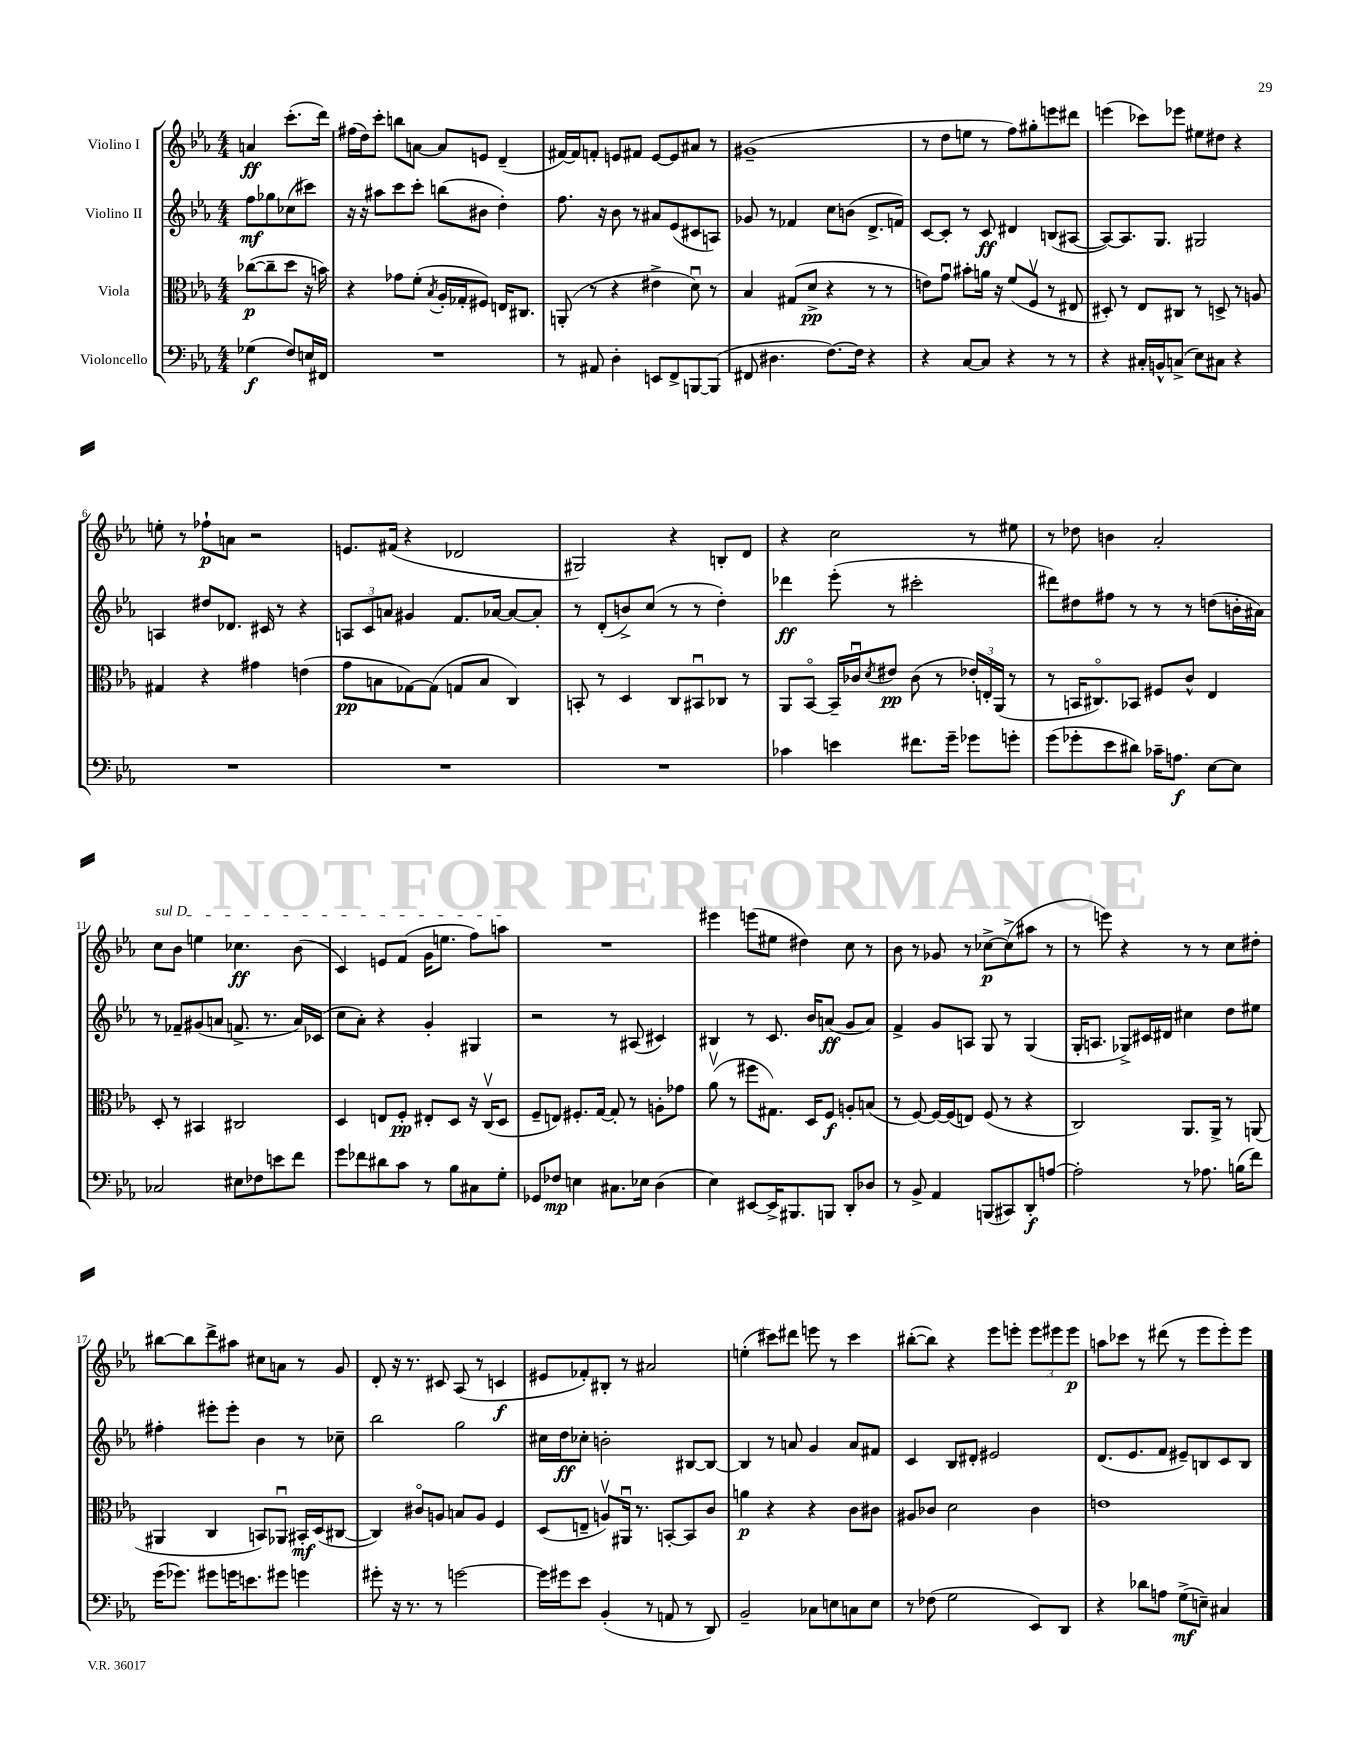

**kern	**kern	**kern	**kern
*staff4	*staff3	*staff2	*staff1
*clefF4	*clefC3	*clefG2	*clefG2
*k[b-e-a-]	*k[b-e-a-]	*k[b-e-a-]	*k[b-e-a-]
*M4/4	*M4/4	*M4/4	*M4/4
(4G-	([8cc-	8ff	4a
.	8cc-~]	8gg-	.
8F)	8dd	(8cc-	(8.ccc'
16E	16r	8ccc#)	.
16FF#	16b)	.	16ddd)
=	=	=	=
1r	4r	16r	(16ff#
.	.	16r	16dd)
.	.	8aa#	8ccc'
.	8g-	8ccc	8bb
.	(8f'	8ccc'	[8a
.	8qB-	.	.
.	16A-'	(8bb	8a]
.	16G-'	.	.
.	8F#)	8b#	8e
.	16E	4dd')	(4d~
.	8.C#	.	.
=	=	=	=
8r	(8AA'	8.ff	[16f#)
.	.	.	16f#]
8AA#	8r	.	8f'
.	.	16r	.
4D'	4r	8b-	8e
.	.	8r	8f#
8EE	4e#^	8a#	[8e
8FF^	.	(8e-	8e]
[8BBB	8du)	8c#	8a#
(8BBB]	8r	8A)	8r
=	=	=	=
8FF#	4B-	8g-	(1g#~
4.D#	.	8r	.
.	(8G#	4f-	.
.	8d^	.	.
[8.F)	4r	8cc	.
.	.	(8b	.
16F]	.	.	.
4r	8r	8.d^	.
.	8r	.	.
.	.	16f)	.
=	=	=	=
4r	8e)	[8c	8r
.	8gu	8c']	8dd
[8C	8b#'	8r	8ee
8C]	16a	8c	8r
.	16r	.	.
4r	(8f	4d#	8ff)
.	8Fv	.	8gg#'
8r	8r	(8B	8eee
8r	8E#	[8A#	8ddd#
=	=	=	=
4r	8D#')	8A#_)	(4eee
.	8r	8.A#]	.
16C#'	8E-	.	8ccc-)
16BB^^	.	8.G	.
(8C^	8C#	.	8eee-
8E-)	8r	2G#	8ee#
8C#	8D^	.	8dd#
4r	8r	.	4r
.	8A	.	.
=	=	=	=
1r	4G#	4A	8ee'
.	.	.	8r
.	4r	8dd#	8ff-`
.	.	8.d-	8a
.	4g#	.	2r
.	.	16c#	.
.	.	8r	.
.	(4e	4r	.
=	=	=	=
1r	8g	12A	8.e
.	.	12c	.
.	8B	.	.
.	.	12a	.
.	.	.	(16f#
.	[8G-)	4g#	4r
.	(8G-]	.	.
.	8G	8.f	2d-
.	8B	.	.
.	.	[16a-	.
.	4C)	8a-_	.
.	.	8a-']	.
=	=	=	=
1r	8BB'	8r	2G#)
.	8r	(8d'	.
.	4D	8b^)	.
.	.	(8cc	.
.	8C	8r	4r
.	8BB#u	8r	.
.	8C-	4dd')	8B'
.	8r	.	8d
=	=	=	=
4c-	8AA-	4ddd-	4r
.	[8BB-o	.	.
4e	16BB-~]	(8eee-'	2cc
.	16c-u	.	.
.	8qd	.	.
.	8e#	8r	.
8.f#	(8c-	2ccc#'	.
.	8r	.	.
16g~	.	.	.
8g-	24e-')	.	8r
.	24E'	.	.
.	(24AA-	.	.
8g'	8r	.	8ee#
=	=	=	=
(8g	8r	8ddd#)	8r
8g-'	16BB	8dd#	8dd-
.	8.C#o)	.	.
8e-	.	8ff#	4b
8d#)	8BB-	8r	.
16c-~	8F#	8r	2a-'
8.A	.	.	.
.	8c^^	8r	.
[8E-	4E-	(8dd	.
8E-]	.	16b'	.
.	.	16a#)	.
=	=	=	=
2C-	8D'	8r	8cc
.	8r	8f-~	8b-
.	4BB#	(8g#	4ee
.	.	8a	.
8E#	2C#	8.f^	4.cc-
8F-	.	.	.
.	.	8.r	.
8e	.	.	.
8f	.	16a)	(8b-
.	.	(16c-	.
=	=	=	=
8g	4D	8cc	4c)
8f-	.	8a-')	.
8d#	8E	4r	8e
8c	8F'	.	(8f
8r	8E#'	4g'	16g
.	.	.	8.ee
8B-	8D	.	.
8C#	16r	4G#	8ff)
.	(16Cv	.	.
8G'	8D	.	8aa
=	=	=	=
8GG-	8F~	2r	1r
8F-	8E)	.	.
4E	8.F#'	.	.
.	[16G	.	.
8.C#	8G']	8r	.
.	8r	(8A#	.
16E-	.	.	.
(4D	8A'	4c#)	.
.	8g-	.	.
=	=	=	=
4E-)	(8a-v	4B#	4eee#
.	8r	.	.
[8EE#	8ff#	8r	(8eee
16EE#^]	8.G#)	8.c	8ee#
8.BBB#	.	.	.
.	.	.	4dd#)
.	16D	16b-	.
8BBB	8F	(8a	.
8DD'	8A'	8g	8cc
8D-	(8B	8a)	8r
=	=	=	=
8r	8r	4f^	8b-
8BB-^	[8F)	.	8r
4AA-	16F_	8g	8g-
.	(16F]	.	.
.	8E)	8A	8r
(8BBB	(8F	8G	[8cc-^
8CC#)	8r	8r	(8cc-^]
8DD'	4r	(4G	8aa#
[8A	.	.	8r
=	=	=	=
2A']	2C)	16G'	8r
.	.	8.A	.
.	.	.	8eee)
.	.	8G-^)	4r
.	.	16c#	.
.	.	16d#	.
8r	8.AA-	4cc#	8r
8.A-	.	.	8r
.	16AA-^	.	.
.	8r	8dd	8cc
(16B	.	.	.
8f)	(8AA	8ee#	8dd#'
=	=	=	=
(16g	4AA#	4ff#'	[8bb#
8.g-)	.	.	.
.	.	.	8bb#]
8g#	4C	8eee#'	8ddd^
16g	.	8eee#'	8aa#
8.e	.	.	.
.	8BB)	4b-	8cc#
8g#	8AA-u	.	8a
4g	16BB#'	8r	8r
.	(16D	.	.
.	[8C#	8cc-~	8g
=	=	=	=
8g#'	4C#])	2bb-	8d'
16r	.	.	16r
8.r	.	.	8.r
.	8c#o	.	.
8r	8A	.	8c#
[2g	8B	2gg	(8A-
.	8A	.	8r
.	4F	.	4c
=	=	=	=
16g]	(8D	16cc#	8e#
16g#	.	16dd	.
8e-	8E~	8cc-'	8f-')
(4BB-'	8Av)	2b'	8B#'
.	16AA#u	.	8r
.	8.r	.	.
8r	.	.	2a#
8AA	[8BB'	.	.
8r	8BB]	[8B#	.
8DD)	8c	8B#_	.
=	=	=	=
2BB-~	4a	4B#]	(4ee'
.	4r	8r	8ccc#)
.	.	8a	8ddd#
8C-	4r	4g	8eee
8E	.	.	8r
8C	8c	8a	4ccc#
8E	8c#	8f#	.
=	=	=	=
8r	8A#	4c	([8bb#'
(8F-	8c-	.	8bb#])
2G	2d	8B-	4r
.	.	8d#'	.
.	.	2e#	8eee-
.	.	.	8eee'
8EE-)	4c-	.	12eee
.	.	.	12eee#
8DD	.	.	.
.	.	.	12eee#
=	=	=	=
4r	1e	(8.d	8aa
.	.	.	8ccc-
.	.	8.e-	.
8d-	.	.	8r
8A	.	8f	(8ddd#
(8G^	.	8e#~)	8r
8E~)	.	8B	8eee-
4C#	.	8c	8eee-')
.	.	8B	8eee-
==	==	==	==
*-	*-	*-	*-
